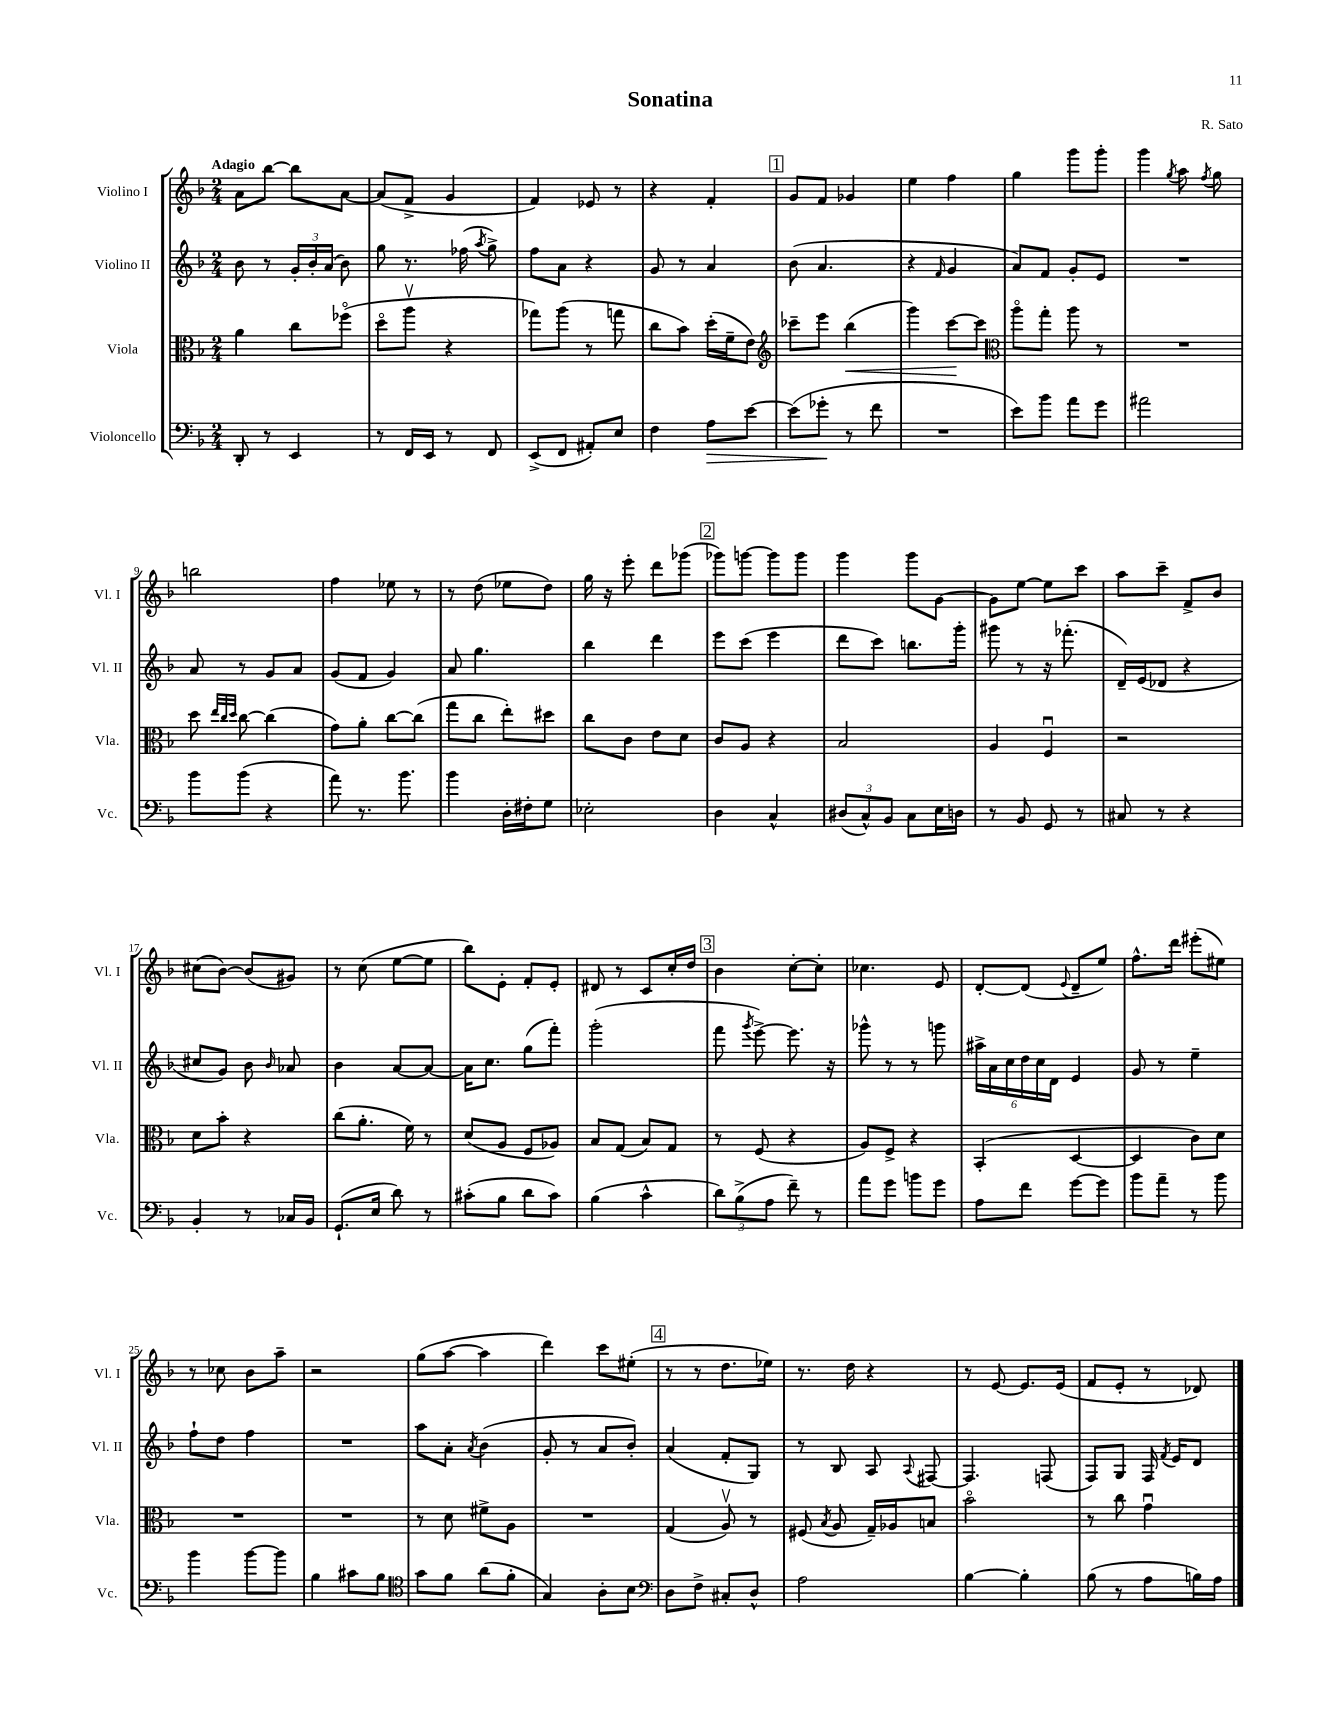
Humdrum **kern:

**kern	**dynam	**kern	**dynam	**kern	**kern
*part4	*part4	*part3	*part3	*part2	*part1
*staff4	*staff4	*staff3	*staff3	*staff2	*staff1
*I"Violoncello	*	*I"Viola	*	*I"Violino II	*I"Violino I
*I'Vc.	*	*I'Vla.	*	*I'Vl. II	*I'Vl. I
*clefF4	*	*clefC3	*	*clefG2	*clefG2
*k[b-]	*	*k[b-]	*	*k[b-]	*k[b-]
*M2/4	*	*M2/4	*	*M2/4	*M2/4
=1	=1	=1	=1	=1	=1
!	!	!	!	!	!LO:TX:a:B:t=Adagio
8DD'/	.	4a\	.	8b-\	8a\L
8r	.	.	.	8r	[8bb-\J
4EE/	.	8cc\L	.	24g'/LL	8bb-\L]
.	.	.	.	24b-'/	.
.	.	.	.	(24a/JJ	.
.	.	(8ff-X\J	.	8b-\)	[8a\J
=2	=2	=2	=2	=2	=2
8r	.	8dd\L	.	8gg\	(8a/L]
16FF/LL	.	8aav\J	.	8.r	8f^/J
16EE/JJ	.	.	.	.	.
8r	.	4r	.	.	4g/
.	.	.	.	(16ff-X\	.
.	.	.	.	8qaa/	.
8FF/	.	.	.	8gg^\)	.
=3	=3	=3	=3	=3	=3
(8EE^/L	.	8gg-X\L)	.	8ff\L	4f/)
8FF/J	.	(8aa\J	.	8a\J	.
8AA#X'/L)	.	8r	.	4r	8e-X/
8E/J	.	8ggn\	.	.	8r
=4	=4	=4	=4	=4	=4
4F\	.	8cc\L	.	8g/	4r
.	.	8b-\J)	.	8r	.
!	!LO:HP:b	!	!	!	!
8A\L	>	(16dd'\LL	.	4a/	4f'/
.	.	16f~\J	.	.	.
[8e\J	.	8e\J)	.	.	.
!!LO:REH:place=s1:t=1
=5	=5	=5	=5	=5	=5
*	*	*clefG2	*	*	*
(8e\L]	.	8ccc-X~\L	.	(8b-\	8g/L
8g-X'\J	.	8eee\J	.	4.a/	8f/J
!	!	!	!LO:HP:b	!	!
8r	]	(4bb-\	<	.	4g-X/
8f\	.	.	.	.	.
=6	=6	=6	=6	=6	=6
2r	.	4ggg\)	.	4r	4ee\
.	.	.	.	16qqf/	.
.	.	[8ccc\L	.	4g/	4ff\
.	.	8ccc\J]	[	.	.
=7	=7	=7	=7	=7	=7
*	*	*clefC3	*	*	*
8e\L)	.	8aa\L	.	8a/L)	4gg\
8b-\J	.	8gg'\J	.	8f/J	.
8a\L	.	8aa\	.	8g'/L	8ggg\L
8g\J	.	8r	.	8e/J	8ggg'\J
=8	=8	=8	=8	=8	=8
2a#X\	.	2r	.	2r	4ggg\
.	.	.	.	.	8qgg/
.	.	.	.	.	8aa\
.	.	.	.	.	8qff/
.	.	.	.	.	8gg\
!!LO:LB:g=z
=9	=9	=9	=9	=9	=9
8b-\L	.	8dd\	.	8a/	2bbn\
.	.	32qqee/LLL	.	.	.
.	.	32qqcc/	.	.	.
.	.	32qqdd/JJJ	.	.	.
(8b-\J	.	[8cc\	.	8r	.
4r	.	(4cc\]	.	8g/L	.
.	.	.	.	8a/J	.
=10	=10	=10	=10	=10	=10
8a\)	.	8g\L)	.	(8g/L	4ff\
8.r	.	8a'\J	.	8f/J	.
.	.	[8cc\L	.	4g/)	8ee-X\
8.b-\	.	.	.	.	.
.	.	(8cc\J]	.	.	8r
=11	=11	=11	=11	=11	=11
4b-\	.	8gg\L	.	8a/	8r
.	.	8cc\J	.	4.gg\	(8dd\
16D'\LL	.	8ee'\L)	.	.	8ee-X\L
16F#X'\J	.	.	.	.	.
8G\J	.	8dd#X\J	.	.	8dd\J)
=12	=12	=12	=12	=12	=12
2E-X'\	.	8cc\L	.	4bb-\	16gg\
.	.	.	.	.	16r
.	.	8c\J	.	.	8eee'\
.	.	8e\L	.	4ddd\	8ddd\L
.	.	8d\J	.	.	(8ggg-X\J
!!LO:REH:place=s1:t=2
=13	=13	=13	=13	=13	=13
4D\	.	8c/L	.	8eee\L	8ggg-X\L)
.	.	8A/J	.	(8ccc\J	[8gggn\J
4C^^/	.	4r	.	4eee\	8ggg\L]
.	.	.	.	.	8ggg\J
=14	=14	=14	=14	=14	=14
(12D#X/L	.	2B-/	.	8ddd\L	4ggg\
12C^^/)	.	.	.	.	.
.	.	.	.	8ccc\J)	.
12BB-/J	.	.	.	.	.
8C\L	.	.	.	8.bbn\L	8ggg\L
16E\L	.	.	.	.	[8g\J
16Dn\JJ	.	.	.	16ggg'\Jk	.
=15	=15	=15	=15	=15	=15
8r	.	4A/	.	8ggg#X\	8g\L]
8BB-/	.	.	.	8r	[8ee\J
8GG/	.	4Fu/	.	16r	8ee\L]
.	.	.	.	(8.fff-X'\	.
8r	.	.	.	.	8ccc\J
=16	=16	=16	=16	=16	=16
8C#X/	.	2r	.	16d~/LL)	8aa\L
.	.	.	.	(16e/J	.
8r	.	.	.	8d-X/J	8ccc~\J
4r	.	.	.	4r	8f^/L
.	.	.	.	.	8b-/J
!!LO:LB:g=z
=17	=17	=17	=17	=17	=17
4BB-'/	.	8d\L	.	8cc#X/L	(8cc#X\L
.	.	8b-'\J	.	8g/J)	[8b-\J)
8r	.	4r	.	8b-\	(8b-/L]
.	.	.	.	16qqb-/	.
16C-X/LL	.	.	.	8a-X/	8g#X/J)
16BB-/JJ	.	.	.	.	.
=18	=18	=18	=18	=18	=18
(8.GG`/L	.	(8cc\L	.	4b-\	8r
.	.	8.a'\J	.	.	(8cc\
16E/Jk	.	.	.	.	.
8d\)	.	.	.	[8a/L	[8ee\L
.	.	16f\)	.	.	.
8r	.	8r	.	8a/J_	8ee\J]
=19	=19	=19	=19	=19	=19
(8c#X'\L	.	(8d/L	.	16a\KL]	8bb-\L)
.	.	.	.	8.cc\J	.
8B-\J	.	8A/J	.	.	8e'\J
8d\L	.	8F/L	.	(8gg\L	8f'/L
8c#\J)	.	8A-X/J)	.	8fff'\J)	8e'/J
=20	=20	=20	=20	=20	=20
(4B-\	.	8B-/L	.	(2ggg'\	8d#X/
.	.	(8G/J	.	.	8r
4c^^\	.	8B-/L)	.	.	8c/L
.	.	8G/J	.	.	16cc'/L
.	.	.	.	.	16dd/JJ
!!LO:REH:place=s1:t=3
=21	=21	=21	=21	=21	=21
12d\L)	.	8r	.	8fff\	4b-\
(12B-^\	.	.	.	.	.
.	.	.	.	8qggg/	.
.	.	(8F/	.	[8eee^\)	.
12A\J	.	.	.	.	.
8f~\)	.	4r	.	8.eee\]	[8cc'\L
8r	.	.	.	.	8cc'\J]
.	.	.	.	16r	.
=22	=22	=22	=22	=22	=22
8a\L	.	8A/L)	.	8ggg-X^^\	4.cc-X\
8g\J	.	8F^/J	.	8r	.
8bn\L	.	4r	.	8r	.
8g\J	.	.	.	8gggn\	8e/
=23	=23	=23	=23	=23	=23
8A\L	.	(4BB-'/	.	24aa#X^\LL	[8d'/L
.	.	.	.	24a\	.
.	.	.	.	24cc\	.
8f\J	.	.	.	24dd\	(8d/J]
.	.	.	.	24cc\	.
.	.	.	.	24d\JJ	.
.	.	.	.	.	8qqe/
[8g\L	.	[4D/	.	4e/	8d~/L
8g\J]	.	.	.	.	8ee/J)
=24	=24	=24	=24	=24	=24
8b-\L	.	4D/]	.	8g/	8.ff^^\L
8a~\J	.	.	.	8r	.
.	.	.	.	.	16ddd\Jk
8r	.	8c\L)	.	4ee~\	(8eee#X'\L
8b-\	.	8d\J	.	.	8ee#X\J)
!!LO:LB:g=z
=25	=25	=25	=25	=25	=25
4b-\	.	2r	.	8ff`\L	8r
.	.	.	.	8dd\J	8cc-X\
[8b-\L	.	.	.	4ff\	8b-\L
8b-\J]	.	.	.	.	8aa~\J
=26	=26	=26	=26	=26	=26
4B-\	.	2r	.	2r	2r
8c#X\L	.	.	.	.	.
8B-\J	.	.	.	.	.
=27	=27	=27	=27	=27	=27
*clefC4	*	*	*	*	*
8g\L	.	8r	.	8aa\L	(8gg\L
8f\J	.	8d\	.	8a'\J	[8aa\J
.	.	.	.	8qa/	.
(8a\L	.	8f#X^\L	.	(4b-\	4aa\]
8f'\J	.	8A\J	.	.	.
=28	=28	=28	=28	=28	=28
4G/)	.	2r	.	8g'/	4ddd\)
.	.	.	.	8r	.
8A'\L	.	.	.	8a/L	8ccc\L
8B-\J	.	.	.	8b-'/J)	(8ee#X'\J
!!LO:REH:place=s1:t=4
=29	=29	=29	=29	=29	=29
*clefF4	*	*	*	*	*
8D\L	.	(4G/	.	(4a/	8r
8F^\J	.	.	.	.	8r
8C#X'/L	.	8Av/)	.	8f'/L	8.dd\L
8D^^/J	.	8r	.	8G/J)	.
.	.	.	.	.	16ee-X\Jk)
=30	=30	=30	=30	=30	=30
2A\	.	(8F#X/	.	8r	8.r
.	.	8qB-/	.	.	.
.	.	8A/	.	8B-/	.
.	.	.	.	.	16dd\
.	.	16G~/LL)	.	8A/	4r
.	.	16A-X/J	.	.	.
.	.	.	.	8qqA/	.
.	.	8Bn/J	.	[8F#X/	.
=31	=31	=31	=31	=31	=31
[4B-\	.	2b-\	.	4.F#/]	8r
.	.	.	.	.	[8e/
4B-'\]	.	.	.	.	8.e/L]
.	.	.	.	(8Fn/	.
.	.	.	.	.	(16e/Jk
=32	=32	=32	=32	=32	=32
(8B-\	.	8r	.	8F/L)	8f/L
8r	.	8cc\	.	8G/J	8e'/J
8A\L	.	4gu\	.	16F/	8r
.	.	.	.	8qf/	.
.	.	.	.	16e/KL	.
16Bn\L)	.	.	.	8d/J	8d-X/)
16A\JJ	.	.	.	.	.
==	==	==	==	==	==
*-	*-	*-	*-	*-	*-
